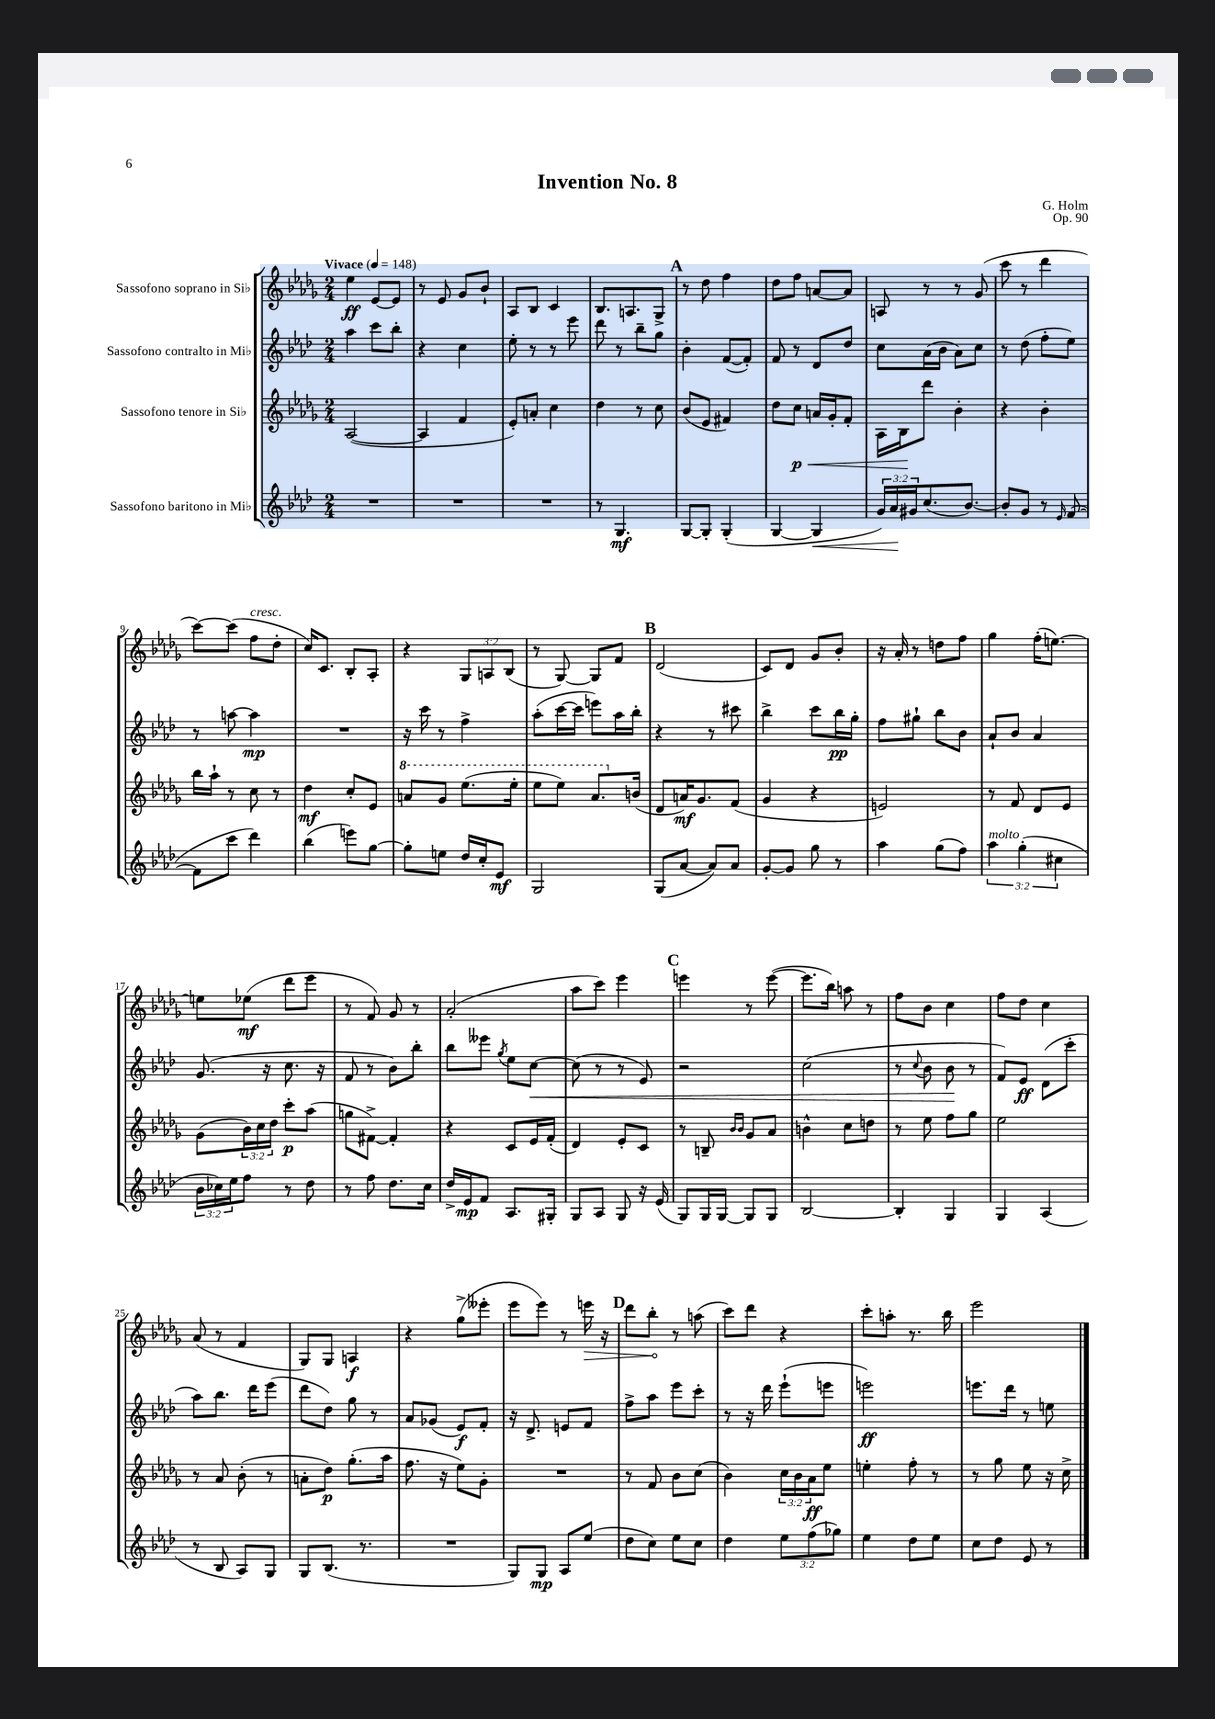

**kern	**kern	**kern	**kern
*staff4	*staff3	*staff2	*staff1
*clefG2	*clefG2	*clefG2	*clefG2
*k[b-e-a-d-]	*k[b-e-a-d-g-]	*k[b-e-a-d-]	*k[b-e-a-d-g-]
*M2/4	*M2/4	*M2/4	*M2/4
*MM148	*MM148	*MM148	*MM148
2r	([2A-/	4aa-\	4ee-\
.	.	8ccc\L	[8e-/L
.	.	8bb-'\J	8e-/]J
=	=	=	=
2r	4A-/]	4r	8r
.	.	.	8e-/
.	4f/	4cc\	8g-/L
.	.	.	8b-`/J
=	=	=	=
2r	8e-'/L)	8ee-'\	8A-/L
.	8a'/J	8r	8B-/J
.	4cc\	8r	4c/
.	.	8eee-\	.
=	=	=	=
8r	4dd-\	8ddd-\	8.B-/L
4.G/	.	8r	.
.	.	.	8.A/
.	8r	8bb-~\L	.
.	8cc\	8gg\J	8G-^/J
=	=	=	=
[8G/L	(8b-/L	4b-'\	8r
8G'/]J	8e-/J	.	8dd-\
(4G'/	4f#/)	([8f/L	4ff\
.	.	8f'/]J)	.
=	=	=	=
[4G/	8dd-\L	8f/	8dd-\L
.	8cc\J	8r	8ff\J
4G/]	16a/LL	8d-/L	[8a/L
.	16g-'/J	.	.
.	8f'/J	8dd-/J	8a/]J
=	=	=	=
24g/LL)	16A-\LL	8cc\L	8A/
24a-/	.	.	.
.	16B-\J	.	.
24g#/J	.	.	.
(8.cc/	8ddd-\J	(16a-\L	8r
.	.	16b-\JJ	.
.	4b-'\	8a-\L)	8r
[8.b-/J)	.	.	.
.	.	8cc\J	(8g-/
=	=	=	=
8b-'/]L	4r	8r	8ccc\
8g/J	.	(8dd-\	8r
8r	4b-'\	8ff'\L	4ddd-\
16qqe-/	.	.	.
([8f/	.	8ee-\J)	.
=	=	=	=
8f\]L	16bb-\LL	8r	[8ccc\L)
.	16aa-`\JJ	.	.
8ccc\J	8r	[8aa\	(8ccc\]J
4ddd-\)	8cc\	4aa\]	8ff\L
.	8r	.	8dd-'\J
=	=	=	=
(4bb-\	4dd-\	2r	16cc/LK)
.	.	.	8.c/J
8eee\L)	8cc'/L	.	8B-'/L
[8gg\J	8e-/J	.	8A-'/J
=	=	=	=
8gg'\]L	8aa/L	16r	4r
.	.	16ccc\	.
8ee\J	8gg-/J	8r	.
16dd-/LL	(8.eee-\L	4ff^\	12G-/L
16cc'/J	.	.	.
.	.	.	12A/
8e-/J	.	.	.
.	.	.	(12B-/J
.	16eee-'\Jk	.	.
=	=	=	=
2G/	8eee-\L	(8aa-'\L	8r
.	8eee-\J)	[16ccc\L	[8G-/)
.	.	16ccc\]JJ	.
.	8.aa-/L	8eee\L)	8G-/]L
.	.	16aa-\L	8f/J
.	(16b/Jk	16bb-'\JJ	.
=	=	=	=
(8G/L	8d-/L	4r	(2d-/
[8a-/J	16a/K)	.	.
.	8.g-/	.	.
8a-/]L)	.	8r	.
8a-/J	(8f/J	8ccc#\	.
=	=	=	=
[8g'/L	4g-/	4bb-^\	8c/L)
8g/]J	.	.	8d-/J
8gg\	4r	8ccc\L	8g-/L
8r	.	16bb-\L	8b-'/J
.	.	16gg'\JJ	.
=	=	=	=
4aa-\	2e/)	8ff\L	16r
.	.	.	16a-'/
.	.	8gg#`\J	8r
(8gg\L	.	8bb-\L	8dd\L
8ff\J)	.	8b-\J	8ff\J
=	=	=	=
6aa-\	8r	8a-`/L	4gg-\
.	8f/	8b-/J	.
(6gg'\	.	.	.
.	8d-/L	4a-/	(16ff'\LK
.	.	.	[8.ee\J)
6cc#\	.	.	.
.	8e-/J	.	.
=	=	=	=
24b-\LL	(8g-\L	(8.g/	8ee\]L
24cc-\)	.	.	.
24ee-\J	.	.	.
8ff\J	24b-\L)	.	(8ee-\J
.	24cc\	.	.
.	.	16r	.
.	24dd-\JJ	.	.
8r	8ccc'\L	8.cc\	8ddd-\L
8dd-\	(8aa-\J	.	8eee-\J
.	.	16r	.
=	=	=	=
8r	8gg\L	8f/	8r
8ff\	[8f#^\J)	8r	8f/)
8.dd-\L	4f#'/]	8b-\L)	8g-/
.	.	8bb-'\J	8r
16cc\Jk	.	.	.
=	=	=	=
16dd-^/LL	4r	8bb-\L	(2a-'/
16e-/J	.	.	.
8f/J	.	8eee--\J	.
.	.	8qgg/	.
8.A-/L	8c/L	8ee-\L	.
.	16e-/L	[8cc\J	.
16G#'/Jk	(16f'/JJ	.	.
=	=	=	=
8G/L	4d-/)	(8cc\]	8aa-\L
8A-/J	.	8r	8ccc\J)
8G/	8e-'/L	8r	4eee-\
16r	8c/J	8e-/)	.
(16e-/	.	.	.
=	=	=	=
8G/L)	8r	2r	4eee\
16G/L	8B~/	.	.
[16G/JJ	.	.	.
.	16qqb-/LL	.	.
.	16qqb-/JJ	.	.
8G/]L	8g-/L	.	8r
8G/J	8a-/J	.	([8eee\
=	=	=	=
[2B-/	4b^^\	(2cc\	8.eee\]L
.	.	.	16bb-\Jk)
.	8cc\L	.	8aa\
.	8dd\J	.	8r
=	=	=	=
4B-'/]	8r	8r	8ff\L
.	.	8qqcc/	.
.	8ee-\	8b-\	8b-\J
4G/	8ff\L	8b-\	4cc\
.	8gg-\J	8r	.
=	=	=	=
4G/	2ee-\	8f/L)	8ff\L
.	.	8e-/J	8dd-\J
(4A-/	.	(8d-\L	4cc\
.	.	8ccc'\J	.
=	=	=	=
8r	8r	8aa-\L)	(8a-/
8B-/	8a-/	8.bb-\J	8r
8A-/L)	(8b-'\	.	4f/
.	.	16ddd-\LK	.
8G/J	8r	(8eee-\J	.
=	=	=	=
8G/L	8a'\L	8ddd-\L	8G-/L)
(8.B-/J	8dd-\J)	8dd-\J)	8G-/J
.	(8.gg-'\L	8gg\	4A/
8.r	.	.	.
.	.	8r	.
.	16aa-\Jk	.	.
=	=	=	=
2r	8.ff\	8a-/L	4r
.	.	(8g-/J	.
.	16r	.	.
.	8ee-\L)	8e-/L)	(8gg-^\L
.	8g-'\J	8f'/J	8eee--'\J
=	=	=	=
8G/L)	2r	16r	8eee-\L
.	.	8.d-^/	.
8G/J	.	.	8eee-\J)
8A-/L	.	8e/L	8r
(8ee-/J	.	8f/J	16eee\
.	.	.	16r
=	=	=	=
8dd-\L	8r	8ff^\L	8ddd-\L
8cc\J)	8f/	8aa-\J	8bb-'\J
8ee-\L	8b-\L	8eee-\L	8r
8cc\J	(8cc\J	8ccc'\J	(8aa\
=	=	=	=
4dd-\	4b-\)	8r	8ccc\L)
.	.	16r	8ddd-\J
.	.	16ddd-\	.
12ee-\L	24cc\LL	(8eee-`\L	4r
.	24b-\	.	.
(12ff\	24a-\J	.	.
.	8ee-\J	8eee\J	.
12gg-\J)	.	.	.
=	=	=	=
4ee-\	4ee'\	2eee\)	8ccc'\L
.	.	.	8aa'\J
8dd-\L	8ff'\	.	8.r
8ee-\J	8r	.	.
.	.	.	16bb-\
=	=	=	=
8cc\L	8r	8.eee\L	2eee-\
8dd-\J	8gg-\	.	.
.	.	16ddd-\Jk	.
8e-/	8ee-\	8r	.
8r	16r	8ee\	.
.	16cc^\	.	.
==	==	==	==
*-	*-	*-	*-
